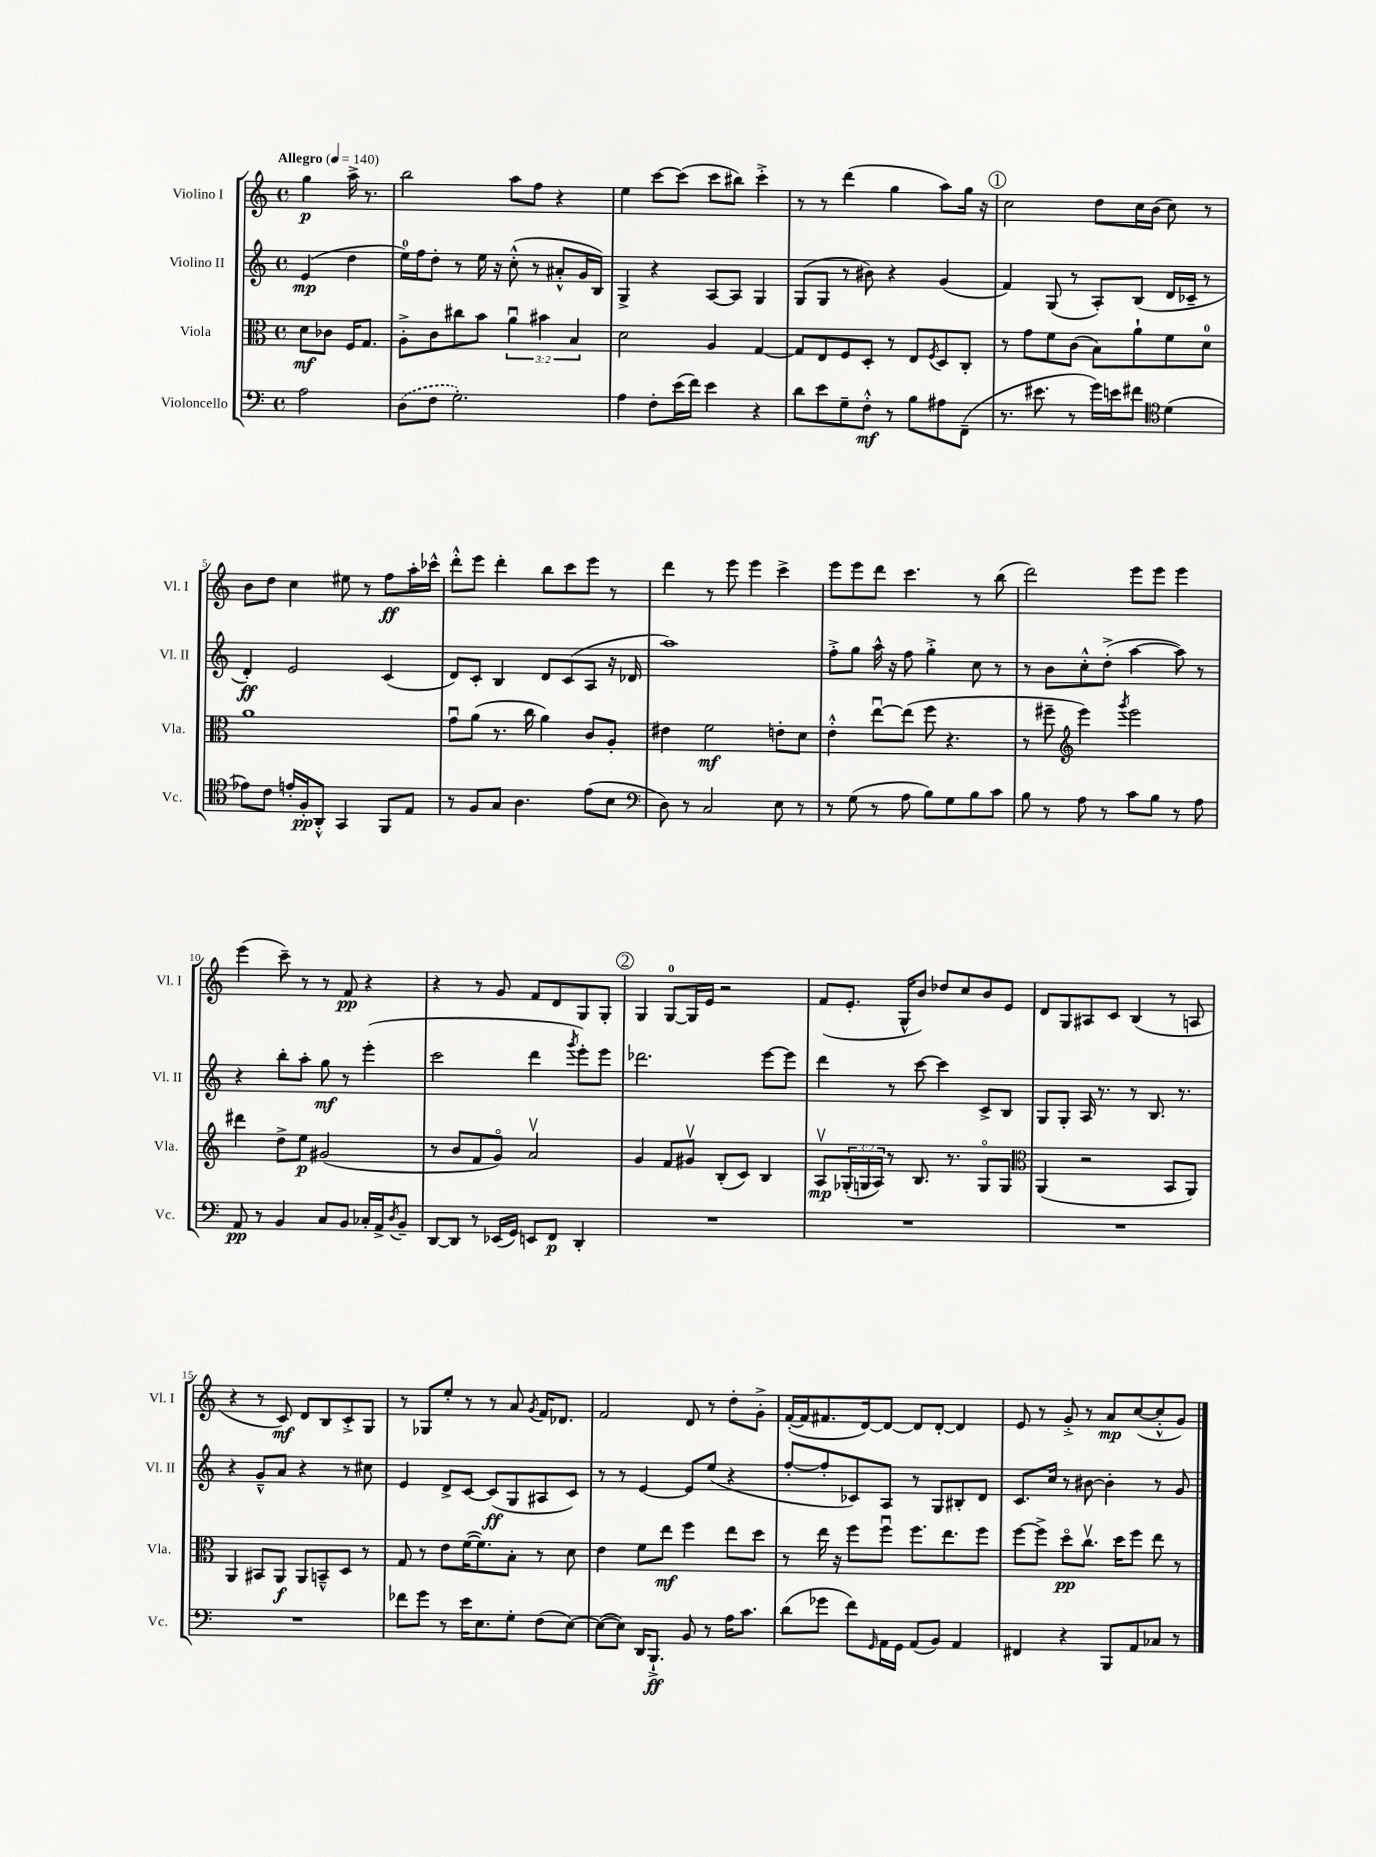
<<
\new StaffGroup <<
\new Staff = "s0" \with { instrumentName = "Violino I" shortInstrumentName = "Vl. I" } {
    \clef treble \key c \major \defaultTimeSignature \time 4/4 \partial 2 \tempo "Allegro" 4 = 140
    g''4\p a''16-> r8. |
    b''2 a''8 f''8 r4 |
    e''4 c'''8~ c'''8( c'''8 bis''8) c'''4-.-> |
    r8 r8 d'''4( g''4 a''8) g''16 r16 |
    \mark \markup { \circle "1" } c''2 d''8 c''16 b'16( c''8) r8 |
    b'8 d''8 c''4 eis''8 r8 f''8\ff a''16-. ces'''16-^ |
    d'''8-.-^ e'''8 d'''4-. b''8 c'''8 e'''8 r8 |
    d'''4 r8 e'''8 e'''4 c'''4-> |
    e'''8 e'''8 d'''8 c'''4. r8 b''8( |
    d'''2) e'''8 e'''8 e'''4 |
    e'''4( c'''8--) r8 r8 f'8\pp r4 |
    r4 r8 g'8 f'8 d'8 g8 g8-. |
    \mark \markup { \circle "2" } g4 g8-0~ g16 e'16 r2 |
    f'8( e'8.-. g16-^ b'8) des''8 c''8 b'8 e'8 |
    d'8 g8 ais8 c'8 b4( r8 a8 |
    r4 r8 c'8\mf) d'8 b8 c'8-.-> g8 |
    r8 ges8 e''8-. r8 r8 a'8 \acciaccatura { g'8 } f'16 des'8. |
    f'2 d'8 r8 d''8-. g'8-.-> |
    f'16~-.( f'16 fis'8. d'16~) d'8~ d'8 d'8~-. d'4 |
    e'8 r8 g'8-.-> r8 a'8\mp c''8~( c''8-.-^ g'8) \bar "|." |
}
\new Staff = "s1" \with { instrumentName = "Violino II" shortInstrumentName = "Vl. II" } {
    \clef treble \key c \major \defaultTimeSignature \time 4/4 \partial 2
    e'4\mp( d''4 |
    e''16-0) f''16 d''8-. r8 e''16 r16 c''8-.-^( r8 ais'8-.-^ g'16 b16) |
    g4-> r4 a8~ a8 g4 |
    g8( g8 r8 bis'8) r4 g'4( |
    \mark \markup { \circle "1" } f'4) g8( r8 a8-.) b8( d'16 ces'16-- r8 |
    d'4-.\ff) e'2 c'4( |
    d'8) c'8-. b4 d'8 c'8( a8 r16 des'16 |
    a''1) |
    f''8-.-> g''8 a''16-^ r16 f''8 g''4-.-> c''8 r8 |
    r8 b'8 c''8-.-^ d''8-.->( a''4~ a''8) r8 |
    r4 b''8-. a''8-. g''8\mf r8 e'''4-.( |
    c'''2 d'''4 \acciaccatura { g'''8 } e'''8-.) e'''8 |
    \mark \markup { \circle "2" } des'''2. e'''8~ e'''8 |
    d'''4 r8 c'''8~ c'''4 c'8-> b8 |
    g8 g8-. a16 r8. r8 b8. r8. |
    r4 g'8---^ a'8 r4 r8 cis''8 |
    e'4 d'8-> c'8~ c'8\ff( g8 ais8 c'8) |
    r8 r8 e'4~ e'8 e''8( r4 |
    f''8~-. f''8-. ces'8) a8 r8 g8 bis8-. d'8 |
    c'8. c''16 r8 bis'8~ bis'4-. r8 g'8 \bar "|." |
}
\new Staff = "s2" \with { instrumentName = "Viola" shortInstrumentName = "Vla." } {
    \clef alto \key c \major \defaultTimeSignature \time 4/4 \override Staff.TupletNumber.text = #tuplet-number::calc-fraction-text \partial 2
    d'8\mf ces'8 f16 g8. |
    a8-.-> c'8 cis''8 b'8 \tuplet 3/2 { a'4\downbow bis'4 b4 } |
    d'2 a4 g4~ |
    g8 e8 f8 d8-. r8 e8 \acciaccatura { f8 } d8 c8-. |
    \mark \markup { \circle "1" } r8 g'8 f'8 c'8( b8) a'8-! f'8 d'8-0 |
    a'1 |
    g'8\downbow a'8( r8. c''16 a'4) c'8 a8-. |
    eis'4 f'2\mf e'8-. d'8 |
    e'4-.-^ e''8~\downbow e''8( f''8 r4. |
    r8 fis''8-- \clef treble e'''4) \acciaccatura { g'''8 } e'''2 |
    dis'''4 d''8-> e''8\p gis'2( |
    r8 b'8 f'8 g'8\flageolet) a'2\upbow |
    \mark \markup { \circle "2" } g'4 f'8 gis'8\upbow b8-.( c'8) b4 |
    a8\upbow\mp \tuplet 3/2 { ges16-.( g16 a16) } r8 b8. r8. g8\flageolet g8 |
    \clef alto a,4( r2 b,8 a,8) |
    a,4 bis,8 a,8\f a,8 b,8---^ d8 r8 |
    g8 r8 e'8 f'16~( f'8.) b8-. r8 d'8 |
    e'4 f'8 e''8\mf f''4 e''8 d''8 |
    r8 e''16 r16 f''8 f''8\downbow f''8. e''8. f''8 |
    f''8~ f''8-> d''8\flageolet\pp c''8.\upbow d''16 f''8 e''8 r8 \bar "|." |
}
\new Staff = "s3" \with { instrumentName = "Violoncello" shortInstrumentName = "Vc." } {
    \clef bass \key c \major \defaultTimeSignature \time 4/4 \partial 2
    a2 |
    \once \slurDashed d8( f8 g2.-.) |
    a4 f8-. e'16( f'16) e'4 r4 |
    d'8 e'8 g8-- f8-.-^\mf r8 b8 ais8 f,8--( |
    \mark \markup { \circle "1" } r8. eis'8. r8 g'16) e'16 fis'8 \clef tenor d'4( |
    ees'8) c'8 e'16-. f16-.\pp a,8-.-^ g,4 f,8 e8 |
    r8 f8 g8 a4. e'8( b8 |
    \clef bass d8) r8 c2 e8 r8 |
    r8 g8( r8 a8 b8) g8 b8 c'8 |
    b8 r8 a8 r8 c'8 b8 r8 a8 |
    a,8\pp r8 b,4 c8 b,8 ces16-. a,16-> \acciaccatura { d8 } b,8-- |
    d,8~ d,8 r8 ees,16( g,16) e,8 f,8\p d,4-. |
    \mark \markup { \circle "2" } R1 |
    R1 |
    R1 |
    R1 |
    fes'8 g'8 r8 e'16 e8. g8-. f8( e8~) |
    e8~( e8) d,16 b,,8.-!->\ff b,8 r8 a16 c'8. |
    d'8( ges'8 f'8) \grace { g,16 } a,16 g,16 a,8( b,8) a,4 |
    fis,4 r4 b,,8 a,8 ces8 r8 \bar "|." |
}
>>
>>
